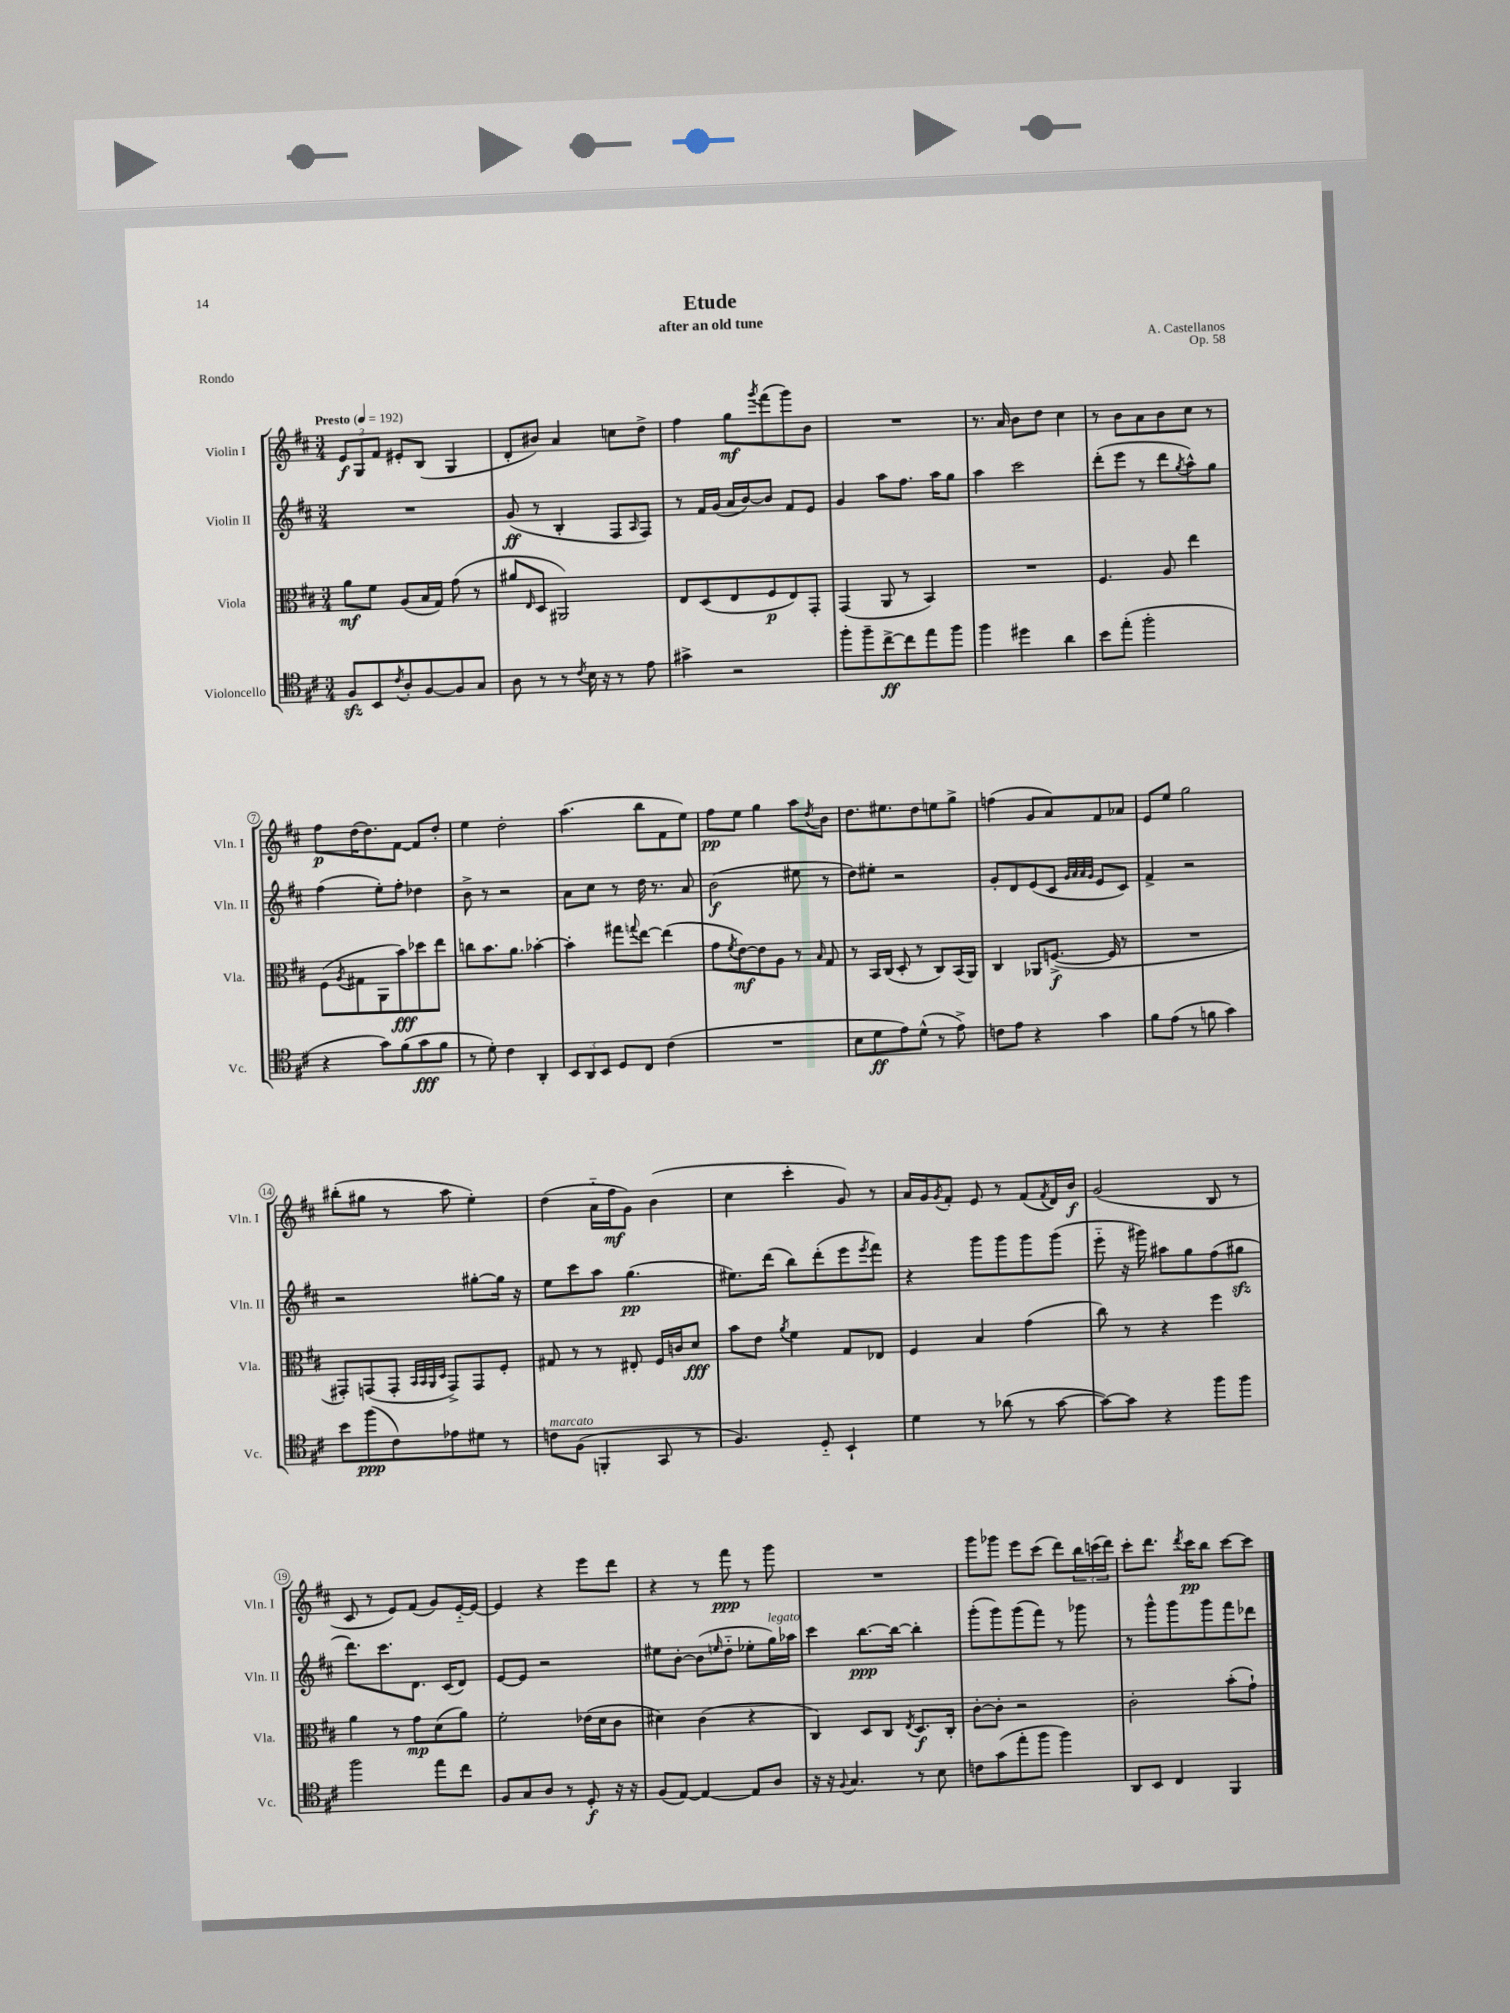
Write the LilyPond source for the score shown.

\header { title = "Etude" composer = "A. Castellanos" subtitle = "after an old tune" opus = "Op. 58" piece = "Rondo" }
<<
\new StaffGroup <<
\new Staff = "s0" \with { instrumentName = "Violin I" shortInstrumentName = "Vln. I" } {
    \clef treble \key d \major \numericTimeSignature \time 3/4 \tempo "Presto" 4 = 192
    \tuplet 3/2 { e'8\f g8 fis'8 } eis'8-. b8( g4 |
    d'8-. bis'8) a'4 c''8 d''8-> |
    fis''4 g''8\mf \acciaccatura { g'''8 } fis'''8( g'''8) b'8 |
    R2. |
    r8. a'16 b'8 d''8 cis''4 |
    r8 b'8 a'8 b'8 cis''8 r8 |
    fis''8\p d''16( d''8.) fis'8~ fis'8 d''8-. |
    e''4 d''2-. |
    a''4.( b''8 fis'8 e''8) |
    fis''8\pp e''8 g''4 a''8 \acciaccatura { d''8 } b'8 |
    d''8. eis''8. d''8 e''8 g''8-> |
    f''4( g'8 a'8) fis'8 aes'8 |
    e'8 e''8 g''2 |
    bis''8-.( gis''8 r8 a''8 e''4-.) |
    d''4( a'16-_ fis''16\mf g'8) b'4( |
    cis''4 cis'''4-. g'8) r8 |
    a'16 g'16 \acciaccatura { g'8 } fis'8-. e'8 r8 fis'8( \acciaccatura { fis'8 } d'16) b'16\f |
    g'2( b8 r8 |
    cis'8 r8 e'8) fis'8( g'8) e'16~-_ e'16~ |
    e'4 r4 e'''8 d'''8 |
    r4 r8 fis'''8\ppp r8 g'''8 |
    R2. |
    g'''8 ges'''8 e'''8 cis'''8( d'''8) \tuplet 3/2 { b''16 c'''16( d'''16) } |
    cis'''8-. d'''8. \acciaccatura { d'''8 } cis'''16\pp b''8 cis'''8~ cis'''8 \bar "|." |
}
\new Staff = "s1" \with { instrumentName = "Violin II" shortInstrumentName = "Vln. II" } {
    \clef treble \key d \major \numericTimeSignature \time 3/4
    R2. |
    g'8\ff( r8 b4-. fis8 \grace { a16 } fis8) |
    r8 fis'16 g'16( a'16 b'16~) b'8 fis'8 e'8 |
    g'4 a''8 fis''8. a''16 g''8 |
    a''4 cis'''2 |
    d'''8-.( e'''8 r8 d'''8 \acciaccatura { g''8 } a''8-^) g''8 |
    fis''4( e''8-.) fis''8-. des''4 |
    b'8-> r8 r2 |
    a'8 cis''8 r8 d''16 r8. a'8 |
    b'2\f( eis''8 r8 |
    d''8) eis''8-. r2 |
    g'8-. d'8 e'8( cis'8 \grace { g'32 a'32 a'32 g'32 } e'8 cis'8) |
    fis'4-> r2 |
    r2 gis''8~-. gis''16 r16 |
    e''8 cis'''8 a''8 g''4.\pp( |
    eis''8.) d'''16( b''8) d'''8-.( e'''8 \acciaccatura { e'''8 } fis'''8) |
    r4 g'''8 g'''8 g'''8 g'''8( |
    e'''8-_ r16 gis'''16) ais''8 g''8 fis''8( gis''8\sfz |
    d'''8.) cis'''8. d'8. cis'16( d'8) |
    e'8~ e'8 r2 |
    eis''8 b'8~-. b'8( \grace { e''16 } d''8-_ ees''8-. g''16^\markup { \italic "legato" }) aes''16 |
    cis'''4 b''8.~\ppp b''16~ b''4-. |
    g'''8-.( g'''8) g'''8( fis'''8) r8 ges'''8 |
    r8 g'''8-^ g'''8 g'''8 fis'''8 des'''8 \bar "|." |
}
\new Staff = "s2" \with { instrumentName = "Viola" shortInstrumentName = "Vla." } {
    \clef alto \key d \major \numericTimeSignature \time 3/4
    a'8\mf fis'8 a8( b16 g16) g'8( r8 |
    ais'8 \grace { e16 } d8 ais,2) |
    e8 d8( e8 fis8\p e8) g,8-. |
    g,4( a,8 r8 b,4) |
    R2. |
    fis4. a8 e''4 |
    fis8( \acciaccatura { a8 } gis8 a,8 b'8\fff) des''8 e''8 |
    c''8 b'8. a'8. bes'4~-. |
    bes'4-. gis''8 \appoggiatura { g''8 } e''8~ e''4( |
    g'8 \acciaccatura { fis'8 } e'8~\mf) e'8 a8 r8 \grace { b16 } g8 |
    r8 b,16 cis16( d8-. r8 cis8) b,16( a,16) |
    cis4 aes,8 f8.~->\f( f16 r8 |
    R2. |
    gis,8-.) g,8( g,8-. \grace { b,32 b,32 a,32 d32 } g,8->) g,8 fis8-. |
    gis8 r8 r8 eis8-. fis16 c'16 d'8\fff |
    b'8 e'8 \acciaccatura { a'8 } fis'4 g8 ees8 |
    fis4 b4 g'4( |
    cis''8) r8 r4 fis''4 |
    a'4 r8 g'8\mp d'8( a'8) |
    fis'2-. ees'16( d'16 cis'8 |
    dis'4) cis'4( r4 |
    cis4) d8 cis8 \acciaccatura { e8 } d8.\f cis16-. |
    cis'8~-. cis'8-. r2 |
    cis'2-. b'8-.( g'8-!) \bar "|." |
}
\new Staff = "s3" \with { instrumentName = "Violoncello" shortInstrumentName = "Vc." } {
    \clef tenor \key d \major \numericTimeSignature \time 3/4
    fis8\sfz b,8 \acciaccatura { cis'8 } a8-. fis8~ fis8 g8 |
    a8 r8 r8 \acciaccatura { cis'8 } b16 r16 r8 e'8 |
    gis'4-> r2 |
    fis''8-. fis''8-- cis''8~->\ff cis''8 e''8 fis''8 |
    fis''4 dis''4 a'4 |
    b'8 e''8-.( fis''2-. |
    r4 g'8) fis'8( g'8\fff fis'8 |
    r8 d'8-.) cis'4 a,4-. |
    \tuplet 3/2 { b,8 a,8 b,8 } d8 cis8 cis'4( |
    R2. |
    b8 d'8\ff e'8) d'8-^( r8 e'8->) |
    c'8 e'8 r4 g'4 |
    fis'8 e'8( r8 f'8 g'4) |
    b'8 fis''8\ppp( cis'8) ees'8 dis'8 r8 |
    c'8^\markup { \italic "marcato" } fis8( f,4-. g,8 r8 |
    fis4.) d8-_ b,4-! |
    d'4 r8 aes'8( r8 g'8~ |
    g'8~) g'8 r4 fis''8 fis''8 |
    fis''2 e''8 cis''8 |
    fis8 g8 a8 r8 d8-.\f r16 r16 |
    fis8( e8~) e4~ e8 a8 |
    r16 r16 \appoggiatura { fis8 } g4. r8 b8 |
    c'8 g'8( e''8-. fis''8 fis''4) |
    a,8 b,8 cis4 fis,4 \bar "|." |
}
>>
>>
\layout { \context { \Score \override BarNumber.stencil = #(make-stencil-circler 0.1 0.3 ly:text-interface::print) } }
